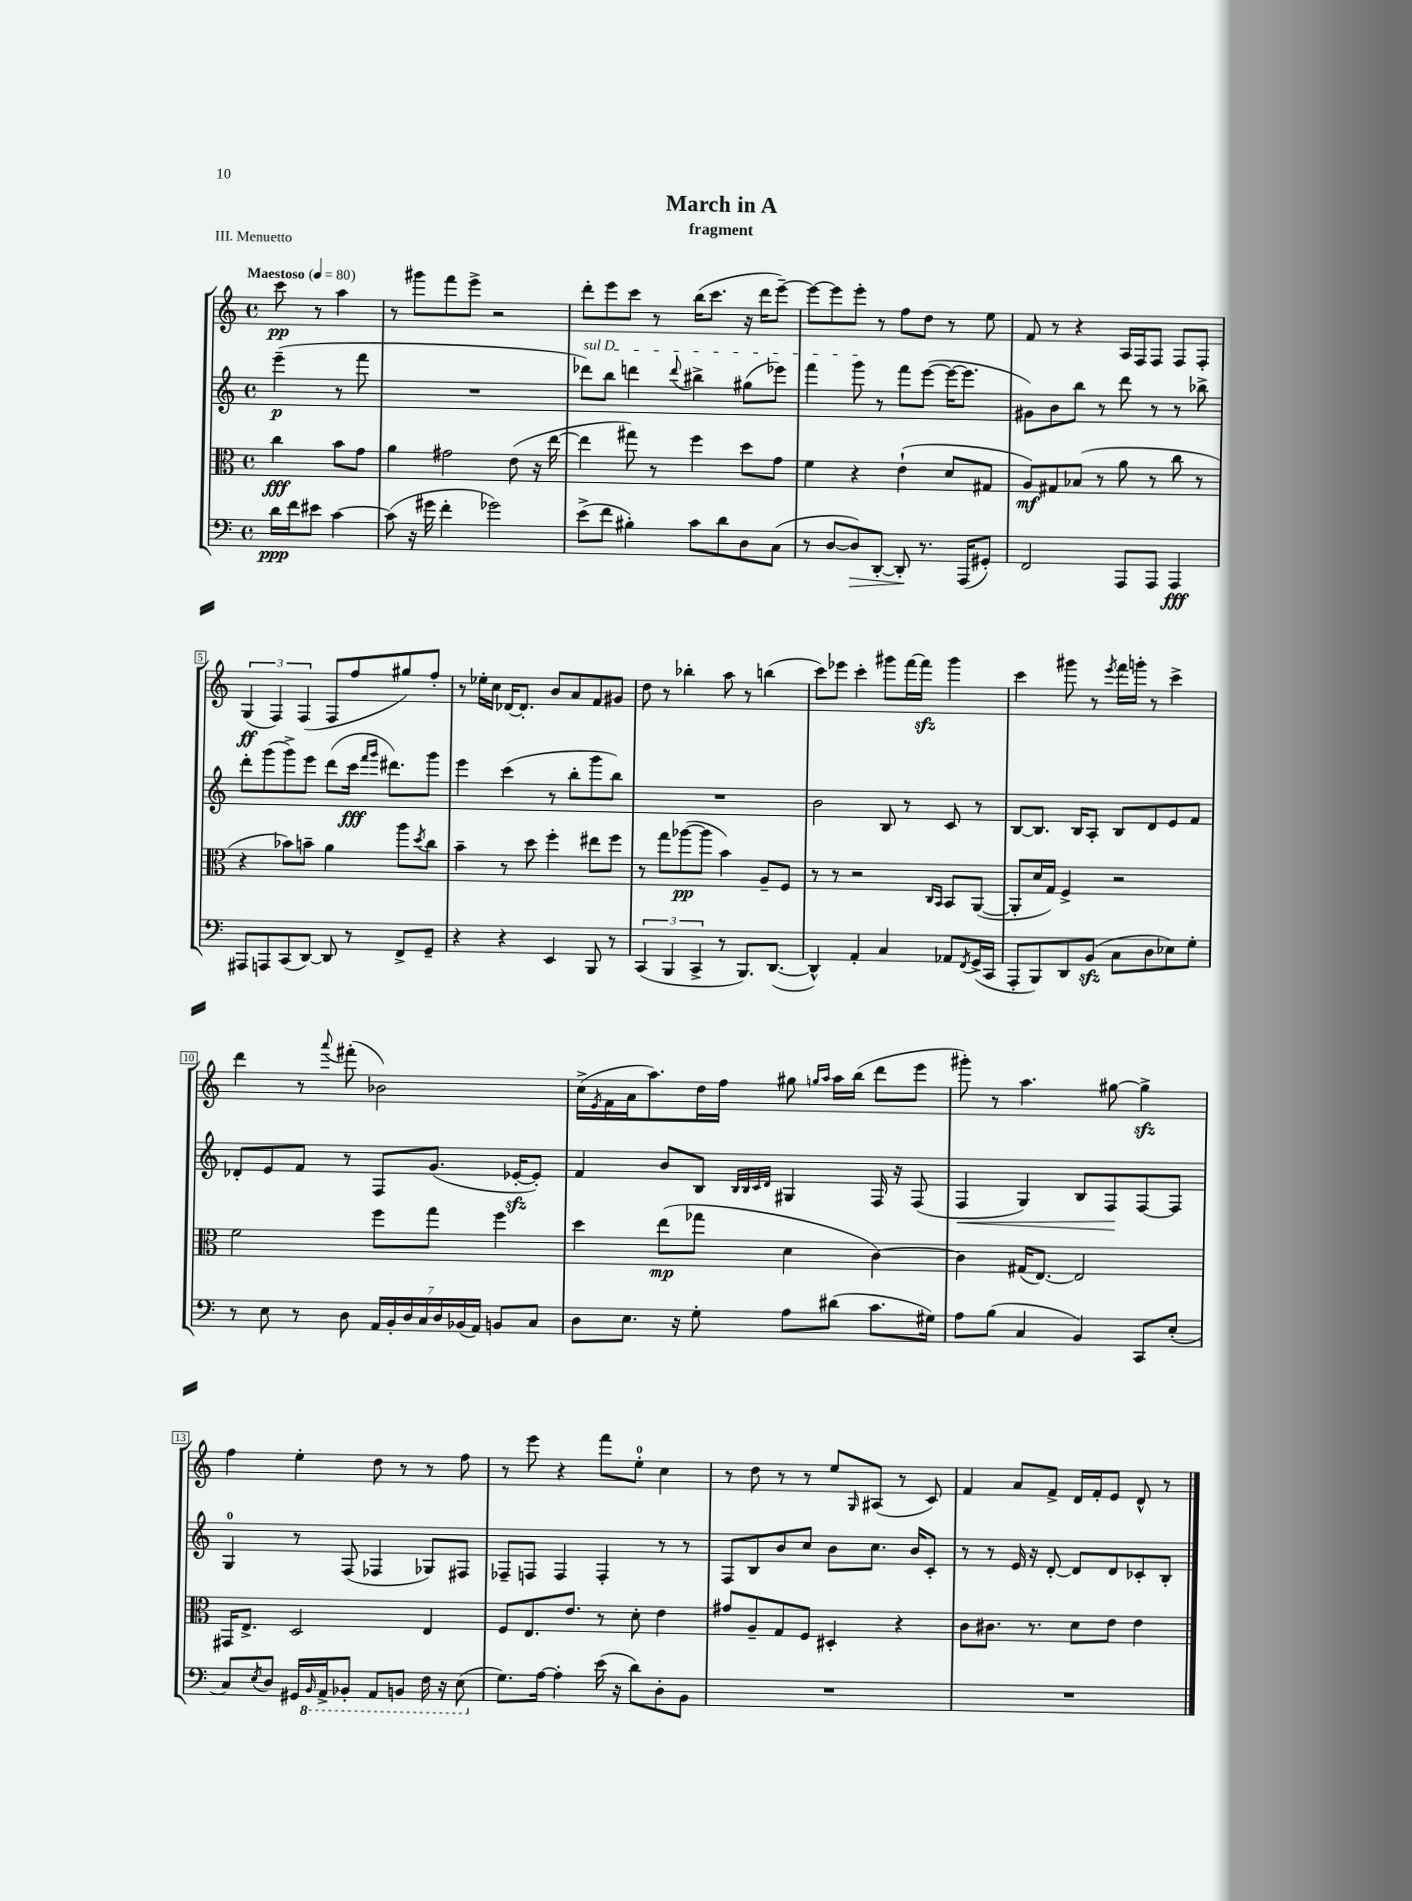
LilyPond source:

\header { title = "March in A" subtitle = "fragment" piece = "III. Menuetto" }
<<
\new StaffGroup <<
\new Staff = "s0" {
    \clef treble \key c \major \defaultTimeSignature \time 4/4 \partial 2 \tempo "Maestoso" 4 = 80
    c'''8\pp r8 a''4 |
    r8 gis'''8 f'''8 e'''8-> r2 |
    d'''8-. e'''8 c'''8 r8 b''16( c'''8. r16 d'''16 e'''8~--) |
    e'''8~ e'''8 e'''8-. r8 f''8 d''8 r8 e''8 |
    f'8 r8 r4 a16 f16 f8 f8 f8-. |
    \tuplet 3/2 { g4\ff( f4) f4( } f8 f''8 gis''8) f''8-. |
    r8 ees''16-. c''16 des'16~ des'8.-. b'8 a'8 f'8 gis'8 |
    d''8 r8 bes''4-. a''8 r8 b''4( |
    c'''8) ees'''8 c'''4-. gis'''8 f'''16~ f'''16\sfz gis'''4 |
    c'''4 gis'''8 r8 \acciaccatura { e'''8 } f'''16 g'''16-. r8 c'''4-> |
    d'''4 r8 \appoggiatura { a'''8 } fis'''8-.( bes'2) |
    c''16->( \acciaccatura { e'8 } f'16 a'16 a''8.) d''16 f''16 gis''8 \grace { g''16 a''16 } a''16 b''16( d'''8 e'''8 |
    gis'''8-.) r8 a''4. gis''8~ gis''4->\sfz |
    f''4 e''4-. d''8 r8 r8 f''8 |
    r8 e'''8 r4 f'''8 e''8-0-. c''4 |
    r8 d''8 r8 r8 e''8 \grace { g16 } ais8( r8 c'8) |
    f'4 a'8 f'8-> d'16 f'16-. e'8 d'8-^ r8 \bar "|." |
}
\new Staff = "s1" {
    \clef treble \key c \major \defaultTimeSignature \time 4/4 \partial 2
    e'''4--\p( r8 f'''8 |
    R1 |
    \once \override TextSpanner.bound-details.left.text = \markup { \italic "sul D" } des'''8\startTextSpan) b''8 d'''4 \appoggiatura { d'''8 } bis''4-> gis''8( ees'''8) |
    f'''4 g'''8\stopTextSpan r8 f'''8 e'''8~( e'''16~ e'''8. |
    gis'8) b'8 b''8 r8 d'''8 r8 r8 bes''8-> |
    d'''8-. g'''8( g'''8->) e'''8 d'''8( c'''16\fff \grace { f'''16 g'''16 } dis'''8.) g'''8 |
    e'''4 c'''4( r8 b''8-. g'''8 b''8) |
    R1 |
    b'2 b8 r8 c'8 r8 |
    b8~ b8. b16 a8-. b8 d'8 e'8 f'8 |
    des'8-. e'8 f'8 r8 f8 g'8.( ees'16~-.\sfz ees'8-.) |
    f'4 b'8 b8 \grace { b32 b32 c'32 d'32 } gis4 f16 r16 f8( |
    f4\< g4) b8 f8\! f8~ f8 |
    g4-0 r8 f8( fes4 ges8) fis8 |
    fes8-- f8 f4 f4-. r8 r8 |
    f8 b8 b'8 c''8 b'8 c''8. b'16 c'8-. |
    r8 r8 e'16 r16 d'8~-. d'8 d'8 ces'8-. b8-. \bar "|." |
}
\new Staff = "s2" {
    \clef alto \key c \major \defaultTimeSignature \time 4/4 \partial 2
    c''4\fff b'8 g'8 |
    a'4 gis'2 e'8( r16 e''16~ |
    e''4 gis''8) r8 f''4 d''8 g'8 |
    f'4 r4 e'4-!( d'8 gis8 |
    a8\mf) gis8 bes8( r8 a'8 r8 c''8 r8 |
    r4 bes'8) b'8-- a'4 a''8 \acciaccatura { d''8 } c''8 |
    b'4-- r8 d''8 f''4-. eis''8 f''8 |
    r8 g''8 aes''8~\pp( aes''8 b'4) a8-- f8 |
    r8 r8 r2 \grace { c16 b,16 } b,8 a,8~( |
    a,8-. d'16 g16) f4-> r2 |
    f'2 f''8 g''8 f''4 |
    d''4 e''8\mp( ges''8 d'4 c'4~) |
    c'4 gis16( e8.~) e2 |
    gis,16 e8.-> d2 e4 |
    f8 e8. e'8. r8 d'8-. e'4 |
    gis'8 a8-- g8 f8 dis4-. r4 |
    c'8 cis'8. r8. d'8 e'8 e'4 \bar "|." |
}
\new Staff = "s3" {
    \clef bass \key c \major \defaultTimeSignature \time 4/4 \partial 2
    d'16\ppp f'16 eis'8 c'4~ |
    c'8( r16 gis'16 f'4-. ges'2) |
    e'8->( f'8 bis4-.) c'8 d'8 d8 c8( |
    r8 d8~ d8\>) d,8~-. d,8-.\! r8. a,,16( gis,8-.) |
    f,2 a,,8 a,,8 a,,4\fff |
    ais,,8 a,,8 c,8( d,8~) d,8 r8 f,8-> g,8-- |
    r4 r4 e,4 b,,8 r8 |
    \tuplet 3/2 { c,4( b,,4 c,4-> } r8 b,,8.) d,8.~( |
    d,4-^) a,4-. c4 aes,8 \acciaccatura { f,8 } g,16->( c,16 |
    a,,8-. b,,8) d,8 b,8\sfz( c8 d8 ees8) g8-. |
    r8 e8 r8 d8 \tuplet 7/4 { a,16 b,16-. d16 c16 d16 bes,16( a,16) } b,8 c8 |
    d8 e8. r16 g8-. a8 dis'8( c'8. gis16) |
    a8 b8( c4 b,4) c,8 e8-.( |
    c8) \acciaccatura { e8 } d8 gis,16 \ottava #-1 \grace { b,,16 } a,,16-> bes,,8-. a,,8 b,,8 f,16 r16 e,8( \ottava #0 |
    g8.) a16~ a4-. e'16( r16 d'8) d8-. b,8 |
    R1 |
    R1 \bar "|." |
}
>>
>>
\layout { \context { \Score \override BarNumber.stencil = #(make-stencil-boxer 0.1 0.3 ly:text-interface::print) } }
